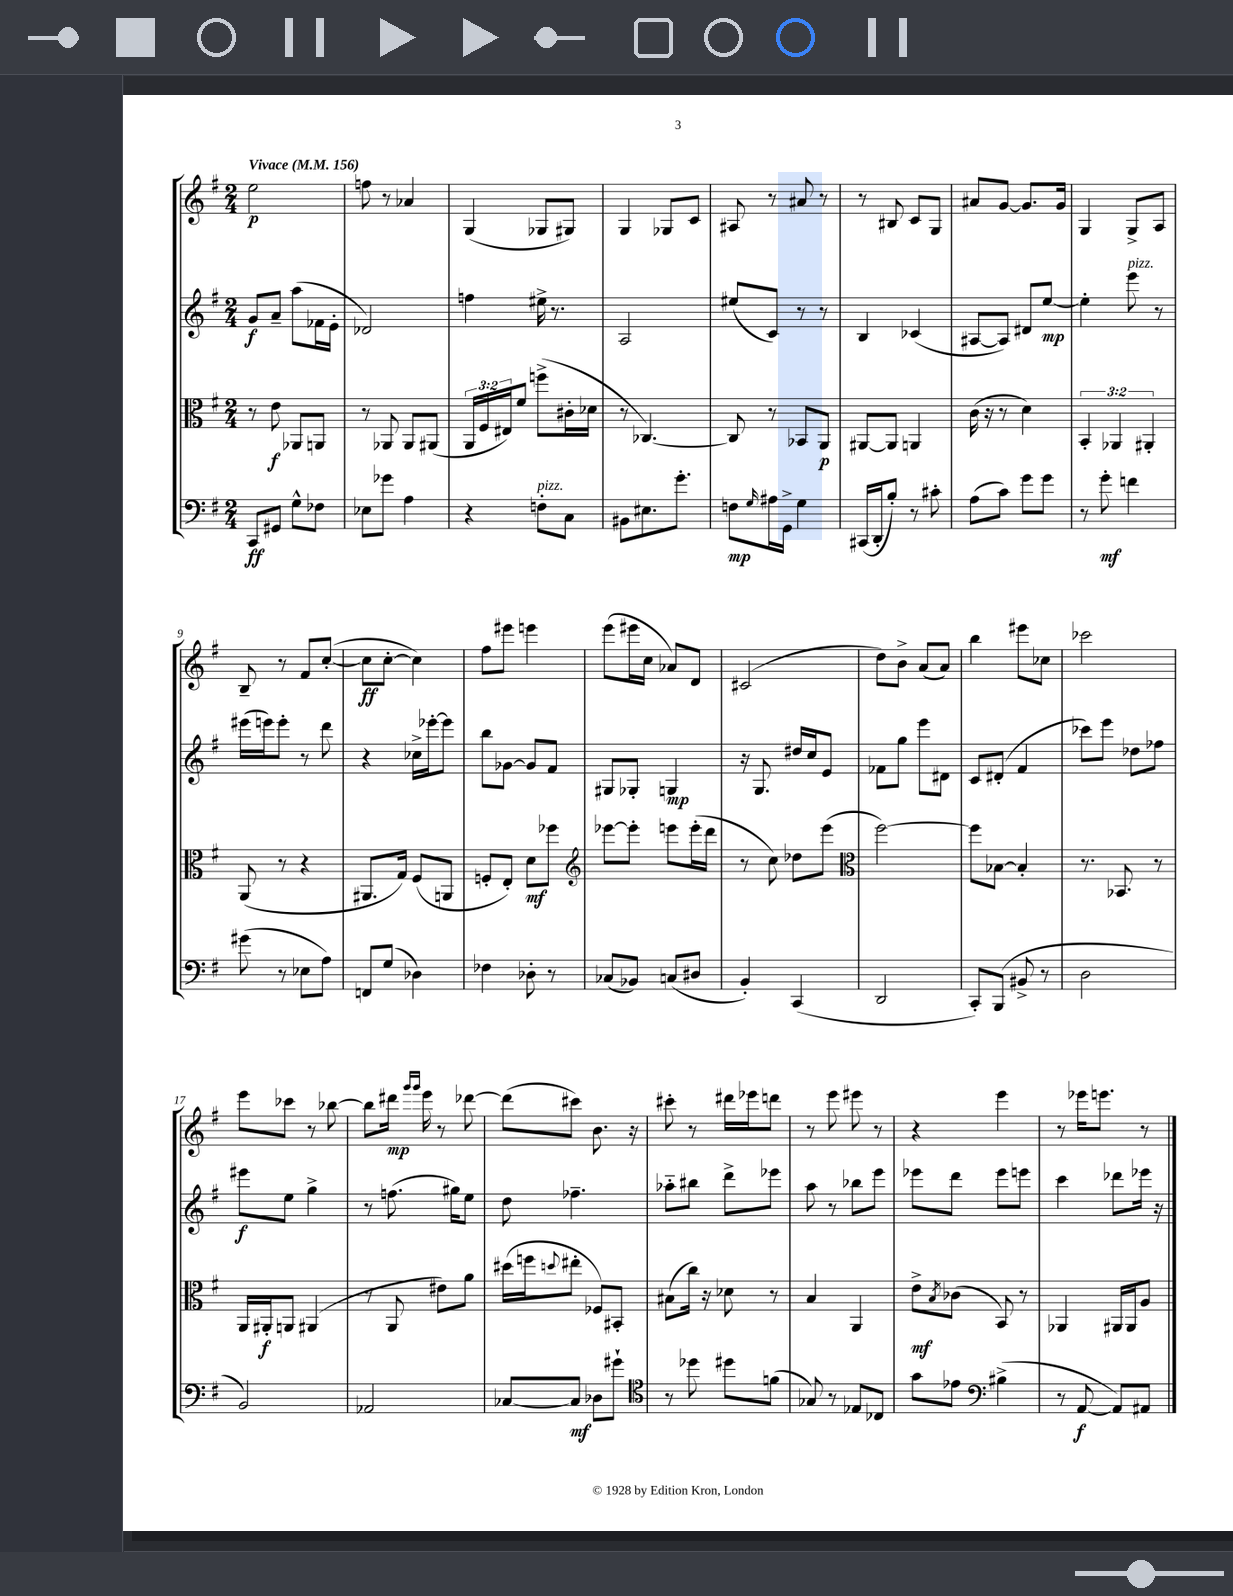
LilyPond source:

<<
\new StaffGroup <<
\new Staff = "s0" {
    \clef treble \key g \major \numericTimeSignature \time 2/4 \tempo "Vivace" 4 = 156
    e''2\p |
    f''8 r8 aes'4 |
    g4( ges8 gis8) |
    g4 ges8 c'8 |
    ais8 r8 ais'8 r8 |
    r8 bis8 c'8 g8 |
    ais'8 g'8~ g'8. g'16 |
    g4 g8-> a8 |
    b8-- r8 fis'8 c''8~-.( |
    c''8\ff c''8~-. c''4) |
    fis''8 eis'''8 e'''4 |
    e'''8( eis'''16 c''16 aes'8) d'8 |
    cis'2( |
    d''8) b'8-> a'8( a'8) |
    b''4 eis'''8 ces''8 |
    ces'''2 |
    e'''8 ces'''8 r8 bes''8~ |
    bes''8 dis'''16\mp \grace { g'''16 g'''16 } e'''16 r8 des'''8~ |
    des'''8( cis'''8) b'8. r16 |
    cis'''8-. r8 dis'''16 ees'''16 d'''8 |
    r8 e'''8 eis'''8 r8 |
    r4 e'''4 |
    r8 ees'''16 e'''8. r8 \bar "|." |
}
\new Staff = "s1" {
    \clef treble \key g \major \numericTimeSignature \time 2/4
    g'8\f a'8-- a''8( fes'16 e'16-. |
    des'2) |
    f''4 eis''16-> r8. |
    a2 |
    eis''8( c'8) r8 r8 |
    b4 ces'4( |
    ais8~ ais8) dis'8 e''8~\mp |
    e''4-. e'''8^\markup { \italic "pizz." } r8 |
    eis'''16( e'''16) e'''8-. r8 d'''8 |
    r4 ces''16-> ees'''16~-. ees'''8 |
    b''8 ges'8~ ges'8 fis'8 |
    gis8 ges8-. g4\mp |
    r16 g8. dis''16 c''16 e'8 |
    fes'8 g''8 e'''8 dis'8 |
    c'8 dis'8-.( fis'4 |
    ces'''8) e'''8 des''8 fes''8 |
    eis'''8\f e''8 g''4-> |
    r8 f''8.( gis''16) e''8 |
    d''8 fes''4.-- |
    aes''8-_ bis''8 d'''8-> ees'''8 |
    a''8 r8 bes''8 e'''8 |
    ees'''8 d'''8 ees'''8 e'''8 |
    c'''4 des'''8 ees'''16 r16 \bar "|." |
}
\new Staff = "s2" {
    \clef alto \key g \major \numericTimeSignature \time 2/4 \override Staff.TupletNumber.text = #tuplet-number::calc-fraction-text
    r8 e'8\f aes,8 a,8 |
    r8 aes,8 aes,8 ais,8( |
    \tuplet 3/2 { a,16 fis16 eis16) } fis'8 f''8->( cis'16-. des'16 |
    r8 ces4.~) |
    ces8 r8 bes,8 a,8\p |
    ais,8~ ais,8 a,4 |
    c'16( r16 r8 d'4) |
    \tuplet 3/2 { b,4-. aes,4 ais,4-. } |
    a,8( r8 r4 |
    ais,8. g16) fis8( a,8 |
    f8-. e8-.) d'8\mf fes''8 |
    \clef treble ees'''8~ ees'''8-. e'''8 e'''16-.( d'''16 |
    r8 c''8) des''8 e'''8( |
    \clef alto fis''2~) |
    fis''8 bes8~ bes4-. |
    r8. bes,8. r8 |
    a,16 ais,16-.\f a,8 ais,4( |
    r8 a,8 eis'8) a'8 |
    dis''16( f''16 \appoggiatura { d''8 } eis''8-. fes8) bis,8-. |
    bis8( c''16) r16 des'8 r8 |
    b4 a,4 |
    e'8->\mf \acciaccatura { b8 } ces'8( b,8) r8 |
    aes,4 ais,16 ais,16 a8 \bar "|." |
}
\new Staff = "s3" {
    \clef bass \key g \major \numericTimeSignature \time 2/4
    c,8\ff gis,8 g8-^ fes8 |
    ees8 ges'8 a4 |
    r4 f8-.^\markup { \italic "pizz." } c8 |
    bis,8 eis8. g'8.-. |
    f8\mp \grace { g16 } ais16 g,16-> g4 |
    cis,16( d,16-. b8-.) r8 cis'8-. |
    a8( c'8) g'8 g'8 |
    r8 g'8-.\mf f'4 |
    gis'8( r8 ees8 a8) |
    f,8 g8( des4) |
    fes4 des8-. r8 |
    ces8( bes,8) c8( dis8 |
    b,4-.) c,4( |
    d,2 |
    c,8-.) b,,8( bis,8-> r8 |
    d2 |
    b,2) |
    aes,2 |
    ces8~ ces8\mf des8 gis'8-! |
    \clef tenor r8 des''8 dis''8 f'8( |
    ges8) r8 ees8 ces8 |
    g'8 ees'8 \clef bass bis4->( |
    r8 a,8~\f a,8) ais,8 \bar "|." |
}
>>
>>
